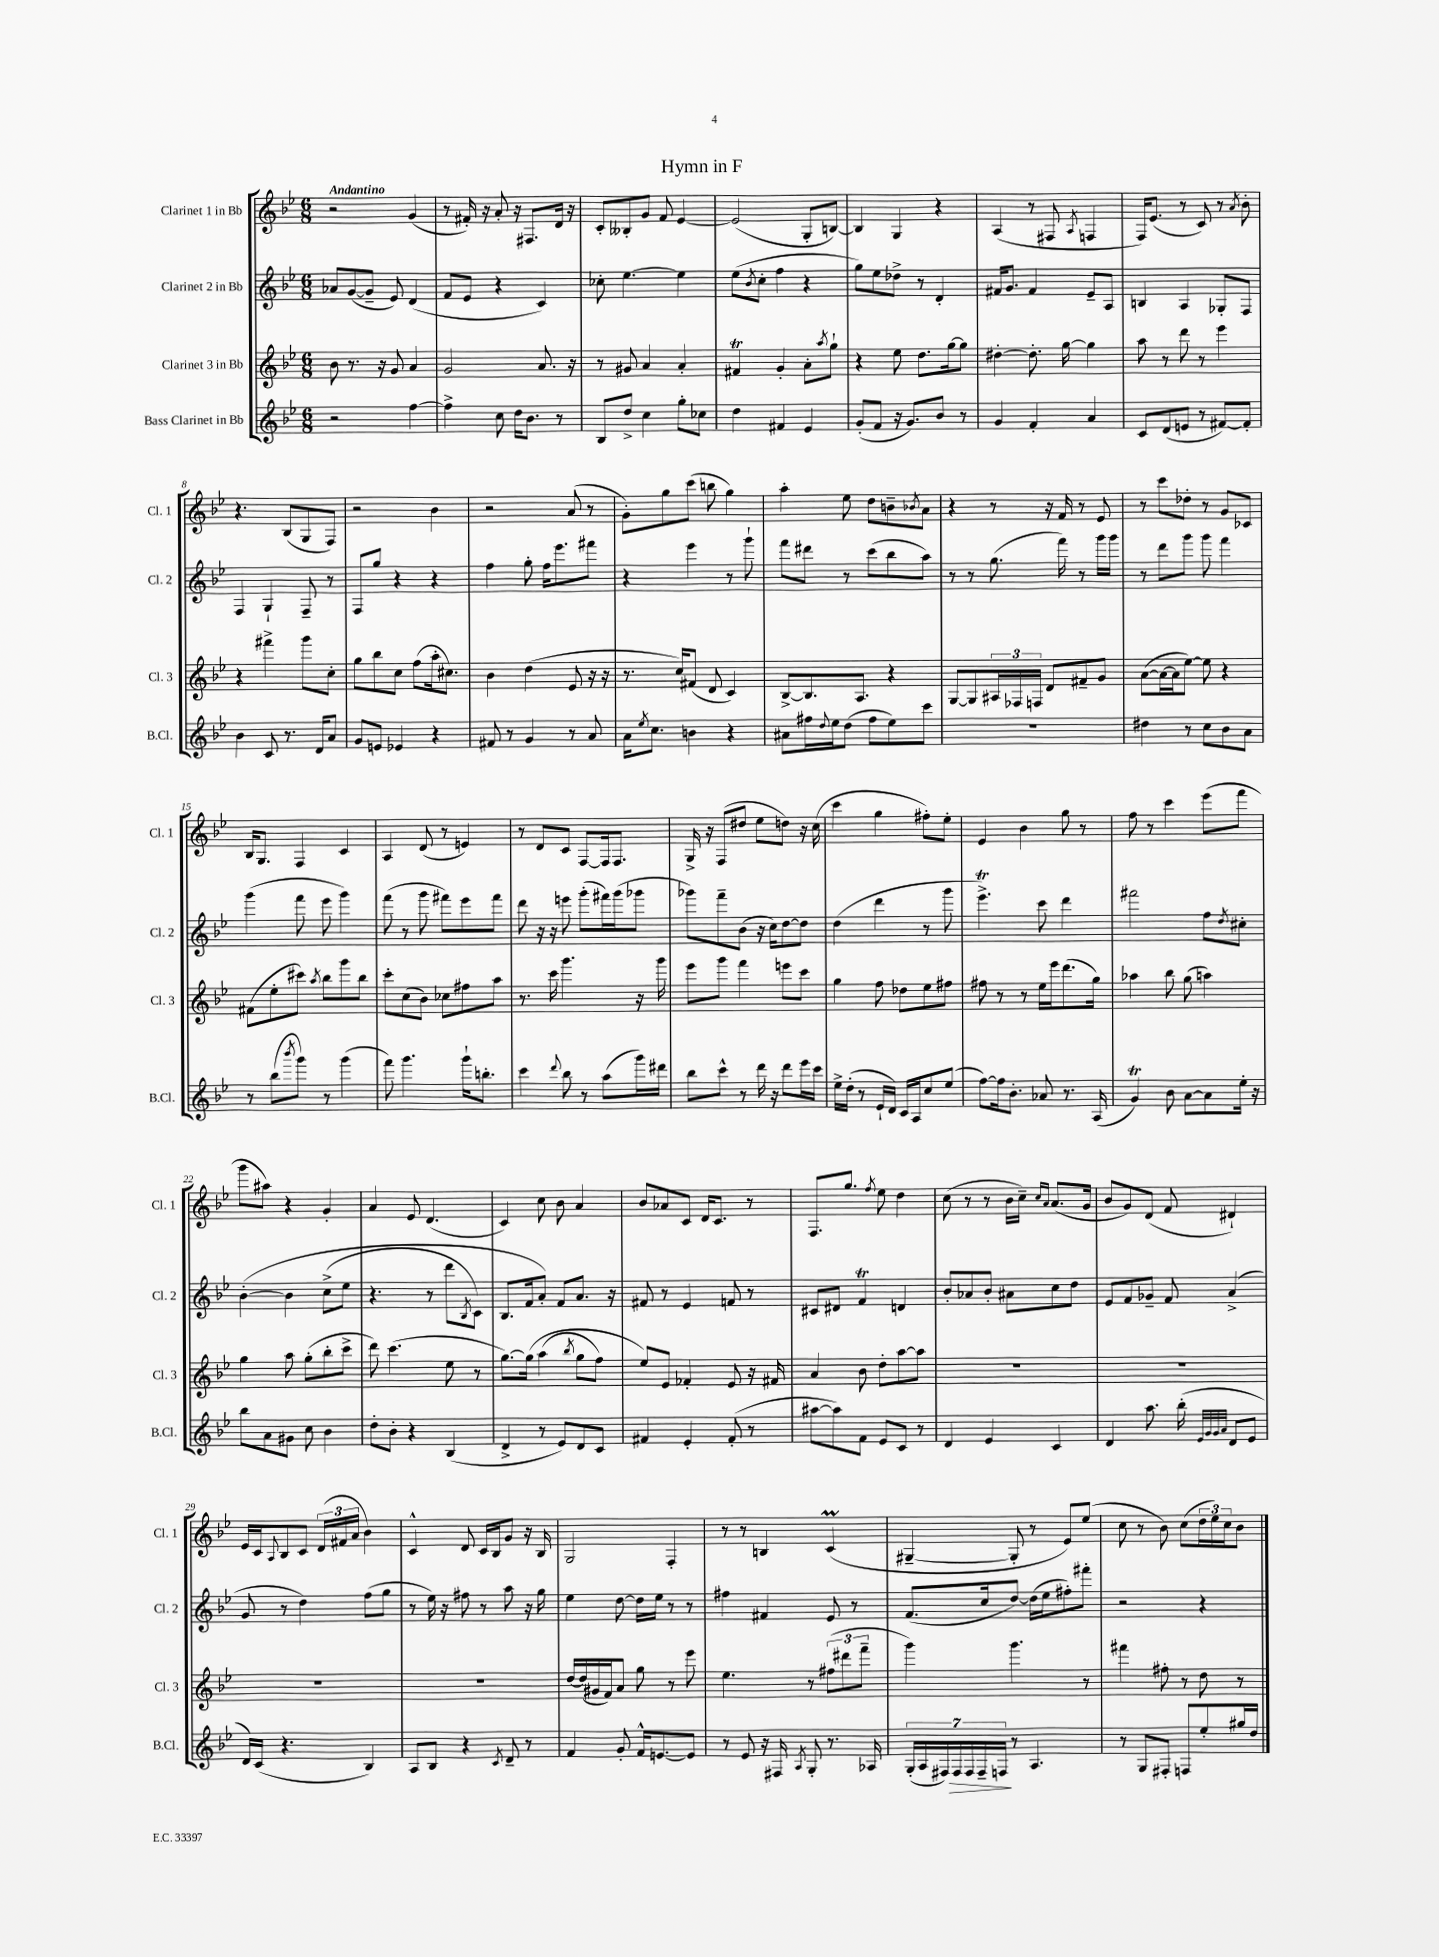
\header { title = "Hymn in F" }
<<
\new StaffGroup <<
\new Staff = "s0" \with { instrumentName = "Clarinet 1 in Bb" shortInstrumentName = "Cl. 1" } {
    \clef treble \key bes \major \numericTimeSignature \time 6/8 \tempo "Andantino"
    r2 g'4( |
    r8 fis'16-.) r16 a'8-. r16 fis8. d'16 r16 |
    c'8-. beses8-. g'8 f'8 ees'4~ |
    ees'2( g8-. b8~) |
    b4 g4 r4 |
    a4( r8 fis8 \acciaccatura { a8 } f4 |
    f16) ees'8.( r8 c'8) r8 \acciaccatura { a'8 } bes'8-. |
    r4. bes8( g8 f8) |
    r2 bes'4 |
    r2 a'8( r8 |
    g'8-.) g''8 c'''8( b''8 g''4) |
    a''4-. ees''8 d''8 b'8-- \acciaccatura { bes'8 } a'8 |
    r4 r8 r16 f'16 r8 ees'8 |
    r8 c'''8 des''8-. r8 g'8 ces'8 |
    bes16 g8. f4 c'4 |
    a4 d'8( r8 e'4) |
    r8 d'8 c'8 f8~ f16 f8. |
    g16-> r16 f8( dis''8 ees''8 d''8) r16 c''16( |
    c'''4 g''4 fis''8-.) ees''8-. |
    ees'4 bes'4 g''8 r8 |
    f''8 r8 c'''4 ees'''8( f'''8 |
    g'''8 ais''8) r4 g'4-. |
    a'4 ees'8 d'4.( |
    c'4) c''8 bes'8 a'4 |
    bes'8 aes'8 c'8 d'16 c'8. r8 |
    f8. g''8. \acciaccatura { f''8 } ees''8 d''4 |
    c''8( r8 r8 bes'16 c''16--) \grace { c''16 a'16 } a'8.( g'16 |
    bes'8 g'8) d'8( f'8 dis'4-!) |
    ees'16 c'16 \appoggiatura { a8 } bes8 c'8 \tuplet 3/2 { d'16( fis'16 a'16 } bes'4) |
    c'4-^ d'8 c'16 bes16 g'8 r16 bes16 |
    g2 f4-. |
    r8 r8 b4 c'4\prall( |
    gis4~-- gis8-. r8 ees'8) ees''8( |
    c''8 r8 bes'8) c''8( \tuplet 3/2 { d''16 ees''16) c''16 } bes'8 \bar "|." |
}
\new Staff = "s1" \with { instrumentName = "Clarinet 2 in Bb" shortInstrumentName = "Cl. 2" } {
    \clef treble \key bes \major \numericTimeSignature \time 6/8
    aes'8 g'8~( g'8-- ees'8) d'4( |
    f'8 ees'8 r4 c'4) |
    ces''8-. ees''4.~ ees''4 |
    ees''8( \acciaccatura { bes'8 } c''8-. f''4 r4 |
    g''8) ees''8 des''8-> r8 d'4-. |
    fis'16 g'8. fis'4 ees'8-- a8 |
    b4 a4 ges8-. f8 |
    f4 g4-! f8-- r8 |
    f8 g''8 r4 r4 |
    f''4 g''8-. f''16 ees'''8. fis'''8 |
    r4 ees'''4 r8 g'''8-! |
    f'''8 dis'''8 r8 c'''8( bes''8 a''8) |
    r8 r8 g''8.( f'''16) r8 g'''16 g'''16 |
    r8 d'''8 g'''8 g'''8 f'''4 |
    g'''4( f'''8 ees'''8 g'''4) |
    f'''8( r8 g'''8 fis'''8) ees'''8 fis'''8 |
    d'''8 r16 r16 e'''8 g'''8-.( fis'''16) g'''16( ges'''8 |
    ges'''8) f'''8-- bes'8( r16 c''16) d''8~ d''8 |
    d''4( d'''4 r8 g'''8 |
    ees'''4.->\trill) c'''8 d'''4 |
    fis'''2 f''8 \acciaccatura { d''8 } cis''8-. |
    bes'4~-.\( bes'4 c''8->( ees''8 |
    r4. r8 d'''8 \acciaccatura { bes8 } c'8) |
    bes8. f'16 a'8-.\) f'8 a'8. r16 |
    fis'8 r8 ees'4 f'8 r8 |
    cis'8 dis'8 f'4\trill d'4 |
    bes'8-. aes'8 bes'8-. ais'8 c''8 d''8 |
    ees'8 f'8 ges'8-- f'8 a'4->( |
    g'8 r8 d''4) f''8( g''8 |
    r8 ees''16) r16 fis''8 r8 a''8 r16 g''16 |
    ees''4 d''8~ d''16 ees''16 r8 r8 |
    fis''4 fis'4 ees'8 r8 |
    f'8.( c''16 d''8~) d''16( ees''16 fis''8-.) fis'''8-. |
    r2 r4 \bar "|." |
}
\new Staff = "s2" \with { instrumentName = "Clarinet 3 in Bb" shortInstrumentName = "Cl. 3" } {
    \clef treble \key bes \major \numericTimeSignature \time 6/8
    bes'8 r8. r16 g'8 a'4 |
    g'2 a'8. r16 |
    r8 gis'8 a'4 a'4-. |
    fis'4\trill g'4-. a'8-. \acciaccatura { a''8 } g''8-! |
    r4 ees''8 d''8. g''16~ g''8 |
    dis''4~-. dis''8.-. g''16~ g''4 |
    a''8 r8 d'''8 r8 ees'''4 |
    r4 fis'''4-> g'''8 c''8-. |
    g''8 bes''8 c''8 f''8( a''16-. cis''8.) |
    bes'4 d''4( ees'8 r16 r16 |
    r8. c''16) fis'8( d'8 c'4) |
    bes8~-> bes8. a8. r4 |
    g8~ g8 \tuplet 3/2 { ais16 fes16 f16 } d'8 fis'8-- g'8 |
    a'8~( a'16~ a'16 ees''8~) ees''8 r4 |
    fis'8( ees''8-. cis'''8) \acciaccatura { a''8 } bes''8 g'''8 bes''8 |
    c'''8-. c''8( bes'8) ces''8 fis''8 a''8 |
    r8. c'''16 g'''4. r16 g'''16 |
    ees'''8 g'''8 f'''4 e'''8 c'''8 |
    g''4 f''8 des''8 ees''8 fis''8 |
    fis''8 r8 r8 ees''16 ees'''16 d'''8.( g''16) |
    aes''4 bes''8 g''8( a''4) |
    g''4 a''8 g''8-.( bes''8-. c'''8-> |
    d'''8) c'''4.( ees''8 r8 |
    g''8.~) g''16\( a''4( \acciaccatura { bes''8 } g''8 f''8) |
    ees''8\) ees'8 fes'4-. ees'8 r16 fis'16 |
    a'4 bes'8 d''8-. a''8~ a''8 |
    R2. |
    R2. |
    R2. |
    R2. |
    d''16~ d''16( gis'16 f'16) a'8 g''8 r8 ees'''8 |
    ees''4. r8 \tuplet 3/2 { fis''8( dis'''8 f'''8-- } |
    g'''4) g'''4. r8 |
    fis'''4 fis''8-. r8 d''8 r8 \bar "|." |
}
\new Staff = "s3" \with { instrumentName = "Bass Clarinet in Bb" shortInstrumentName = "B.Cl." } {
    \clef treble \key bes \major \numericTimeSignature \time 6/8
    r2 f''4~ |
    f''4-> c''8 d''16 bes'8. r8 |
    bes8 d''8-> c''4 g''8-. ces''8 |
    d''4 fis'4 ees'4 |
    g'8-.( f'8 r16 g'8.) bes'8 r8 |
    g'4 f'4-. a'4 |
    c'8 d'8( e'8 r8 fis'8~) fis'8-. |
    bes'4 c'8 r8. d'16 a'8 |
    g'8 e'8 ees'4 r4 |
    fis'8 r8 g'4 r8 a'8 |
    a'16 \acciaccatura { ees''8 } c''8. b'4 r4 |
    ais'8 fis''16 \appoggiatura { d''8 } ees''16 d''8( fis''8 ees''8) c'''8 |
    R2. |
    dis''4 r8 c''8 bes'8 a'8 |
    r8 bes''8( \acciaccatura { bes'''8 } g'''8) r8 g'''4( |
    f'''8) g'''4. g'''16-! b''8.-. |
    c'''4 \appoggiatura { d'''8 } bes''8 r8 a''8( g'''16) dis'''16 |
    bes''8 c'''8-^ r8 d'''16 r16 d'''8 ees'''16 c'''16 |
    ees''16-> d''16-.( r8 ees'16-! d'16) c'16 a16 c''8 ees''8( |
    f''8~) f''16 bes'8.-. aes'8 r8. a16( |
    g'4\trill) bes'8 a'8~ a'8 ees''16-. r16 |
    bes''8 a'8 gis'8 c''8 bes'4 |
    d''8-. bes'8-. r4 bes4( |
    d'4-> r8 ees'8) d'8 c'8 |
    fis'4 ees'4-. fis'8-.( r8 |
    ais''8~ ais''8) f'8 ees'8 c'8 r8 |
    d'4 ees'4 c'4 |
    d'4 a''8. bes''16-.( \grace { ees'32 g'32 g'32 a'32 } d'8 ees'8 |
    d'16) c'16( r4. bes4) |
    a8 bes8 r4 \acciaccatura { c'8 } d'8-- r8 |
    f'4 g'8-. f'16-^ e'8.~ e'8 |
    r8 ees'8 r16 fis16 \acciaccatura { a8 } g8-. r8. aes16 |
    \tuplet 7/4 { g16-.( a16 fis16) fis16\> fis16 fis16-- f16\! } r8 a4. |
    r8 g8 fis8-. f8 ees''8-. gis''16 d''16 \bar "|." |
}
>>
>>
